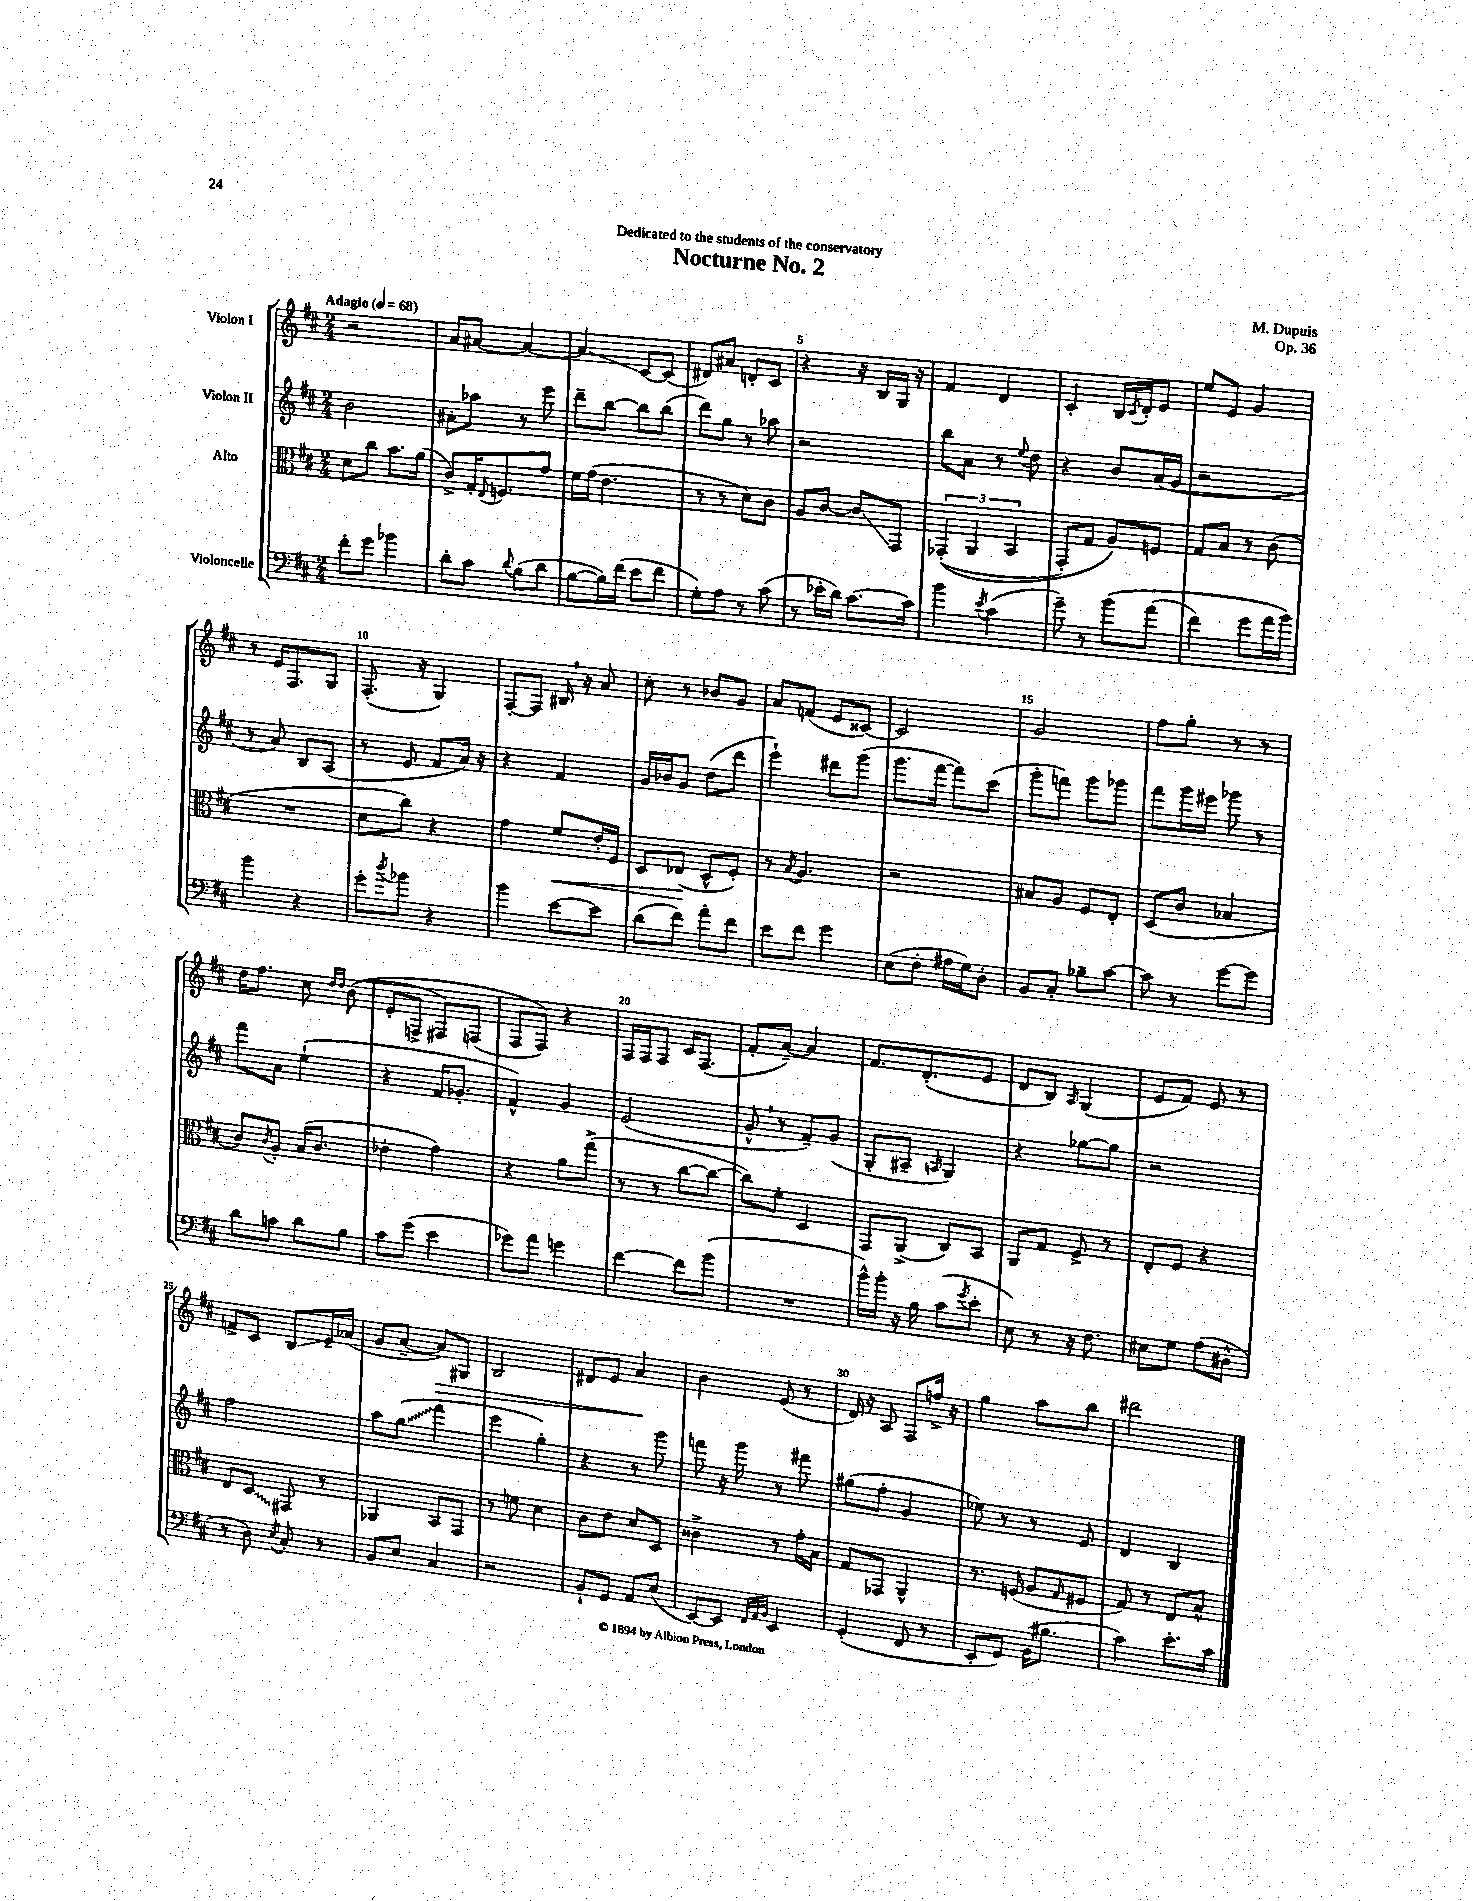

**kern	**kern	**kern	**kern
*staff4	*staff3	*staff2	*staff1
*clefF4	*clefC3	*clefG2	*clefG2
*k[f#c#]	*k[f#c#]	*k[f#c#]	*k[f#c#]
*M2/4	*M2/4	*M2/4	*M2/4
*MM68	*MM68	*MM68	*MM68
8f#'	8d	2b	2r
8g	8cc#	.	.
4b-	8.b	.	.
.	(16a	.	.
=	=	=	=
8d'	8c#^)	8a#'	8a
8c#	16G'	8aa-	[8a#
.	8qqE	.	.
.	8.F	.	.
8qqd	.	.	.
(8B	.	8r	4a#_
8d	8g	8eee	.
=	=	=	=
[8B	16f#	8ddd~	4a#]
.	(16g	.	.
16B])	4.e	[8bb	.
(16f#	.	.	.
8e	.	8bb]	[8c#
8f#	.	(8bb	(8c#]
=	=	=	=
8G')	8r	8ddd)	8d#)
8A	8r	8gg	8a#
8r	8d)	8r	8d'
(8c#	8c#	8aa-	8c#
=	=	=	=
8r	8A	2r	4r
16e-'	[8c#	.	.
16d)	.	.	.
[8.c#	8c#]	.	16r
.	.	.	16B
.	8GG	.	16G
16c#]	.	.	16r
=	=	=	=
4b	&((6GG-'	8bb	4f#
.	.	8a	.
.	6AA	.	.
8qe	.	.	.
(4c#	.	8r	4d
.	6BB	.	.
.	.	8qqee	.
.	.	8dd	.
=	=	=	=
8g~)	8GG')	4r	4c#'
8r	8G	.	.
&(8b	8A&)	8b	16B
.	.	.	8qc#
.	.	.	16d'
(8a	8F	(16a	8e
.	.	16g	.
=	=	=	=
4f#)	8G	2r	8ee
.	8B	.	8e
8g	8r	.	4g
16a	(8c#	.	.
16b&)	.	.	.
=	=	=	=
4b	2r	8r	8r
.	.	8a)	16e
.	.	.	8.F#
4r	.	8B	.
.	.	(8A	8G
=	=	=	=
8g'	8d	8r	(8.F#'
8qdd	.	.	.
8b-	8cc#)	8e	.
.	.	.	16r
4r	4r	8f#	4G)
.	.	16a)	.
.	.	16r	.
=	=	=	=
4b	4g	4r	[8F#'
.	.	.	8F#]
[8e	8f#	4f#	16B#
.	.	.	16r
8e]	16e'	.	8a
.	16F#	.	.
=	=	=	=
(8d	8D	16g	8cc#'
.	.	16b-	.
8f#)	(8E-	8g	8r
8a'	8D^^	(8dd	8b-
8f#	8F#')	8ddd	8g
=	=	=	=
8e	8r	4eee`)	8a
.	8qB	.	.
8f#	4.A	.	(8f
4g	.	8ddd#	8e
.	.	(8ggg	[8c##)
=	=	=	=
(8E	2r	8.ggg	2c##]
8F#'	.	.	.
.	.	[16fff#	.
16A#	.	8fff#])	.
16G)	.	.	.
8D'	.	(8ccc#	.
=	=	=	=
8BB	8B#	8ggg'	2g
8C#'	8A	8fff)	.
8B-~	8F#	8ggg	.
[8c#	8E'	8ggg-	.
=	=	=	=
8c#]	(8D	8fff#	8ff#
8r	8c#	16ggg	8gg'
.	.	16eee#	.
[8g	4B-	8ggg-	8r
8g]	.	8r	8r
=	=	=	=
8d	8c#)	8fff#	16dd
.	.	.	8.ff#
.	8qc#	.	.
8c	8A'	8a	.
8d	(16B	(4ee`	8cc#
.	8.c#	.	.
.	.	.	16qqdd
.	.	.	16qqdd
8B	.	.	&((8b
=	=	=	=
8c#	4e-'	4r	8e'
(8g	.	.	8F^
4e	4g)	16f#	8F#)
.	.	8.g-'	.
.	.	.	(8F
=	=	=	=
8g-)	4r	4f#^^)	8F#
8a	.	.	8F#)&)
4g	8a	4g	4r
.	(8gg^	.	.
=	=	=	=
[4f#	8r	(2e	16F#
.	.	.	16F#
.	8r	.	8F#
8f#]	[8cc#	.	16c#
.	.	.	(8.F#
(8b	8cc#_	.	.
=	=	=	=
2r	8cc#])	8g^^	8f#'
.	8f#'	8r	[8a~)
.	4D	8f#~)	4a]
.	.	(8g	.
=	=	=	=
16b^^)	8GG	8G'	8.f#
16b'	.	.	.
16r	(8AA^	8A#~	.
16B	.	.	(8.d'
.	.	16qqA	.
(8c#	8C#)	4G)	.
8qg	.	.	.
8e'	8BB	.	8e
=	=	=	=
8E)	8AA	4r	8d
8r	8G	.	8B)
.	.	.	16qqA
16r	8F#^	[8gg-	(4G
8.F#	.	.	.
.	8r	8gg-]	.
=	=	=	=
8E#	8E'	2r	8e
8G	8F#	.	8f#)
(8A	4r	.	8e
8D#^^	.	.	8r
=	=	=	=
8r	8E	2ff#	8f^
8D)	8D	.	8c#
8qE	.	.	.
8C#'	8GG#	.	8B
8r	8r	.	16e~
.	.	.	(16a-
=	=	=	=
8BB	4AA-	8aa	8g
8E	.	(8gg	[8a~
4C#	8BB	4fff#	8a])
.	8GG	.	8G#
=	=	=	=
2r	8r	4eee	2B
.	8f	.	.
.	4d	4gg')	.
=	=	=	=
8BB`	8c#	4r	8d#
8GG	8e	.	8e
8AA	8d	8r	4a
(8E	8D	8ggg	.
=	=	=	=
[8EE)	4c##^	8fff	4b
8EE]	.	16r	.
.	.	16ggg	.
32qqFF#	.	.	.
32qqAA	.	.	.
32qqBB	.	.	.
4EE	8r	8r	(8e
.	16g'	8fff#	8r
.	16B	.	.
=	=	=	=
(4GG'	8G	(8gg#	16d)
.	.	.	16r
.	8GG-	8ff#'	8A
8FF#	4AA^^	4g	8F#
8r	.	.	16ff^
.	.	.	16r
=	=	=	=
8EE'	8.r	8ee-)	4gg
8GG)	.	8r	.
.	(16F	.	.
(16BB	8A	8r	8aa
8.B#	.	.	.
.	16qqG	.	.
.	8F#	8e	8bb
=	=	=	=
4c#)	8G)	4d	2ddd#
.	8r	.	.
8.e'	8E	4B	.
.	8B^^	.	.
16c#	.	.	.
==	==	==	==
*-	*-	*-	*-
